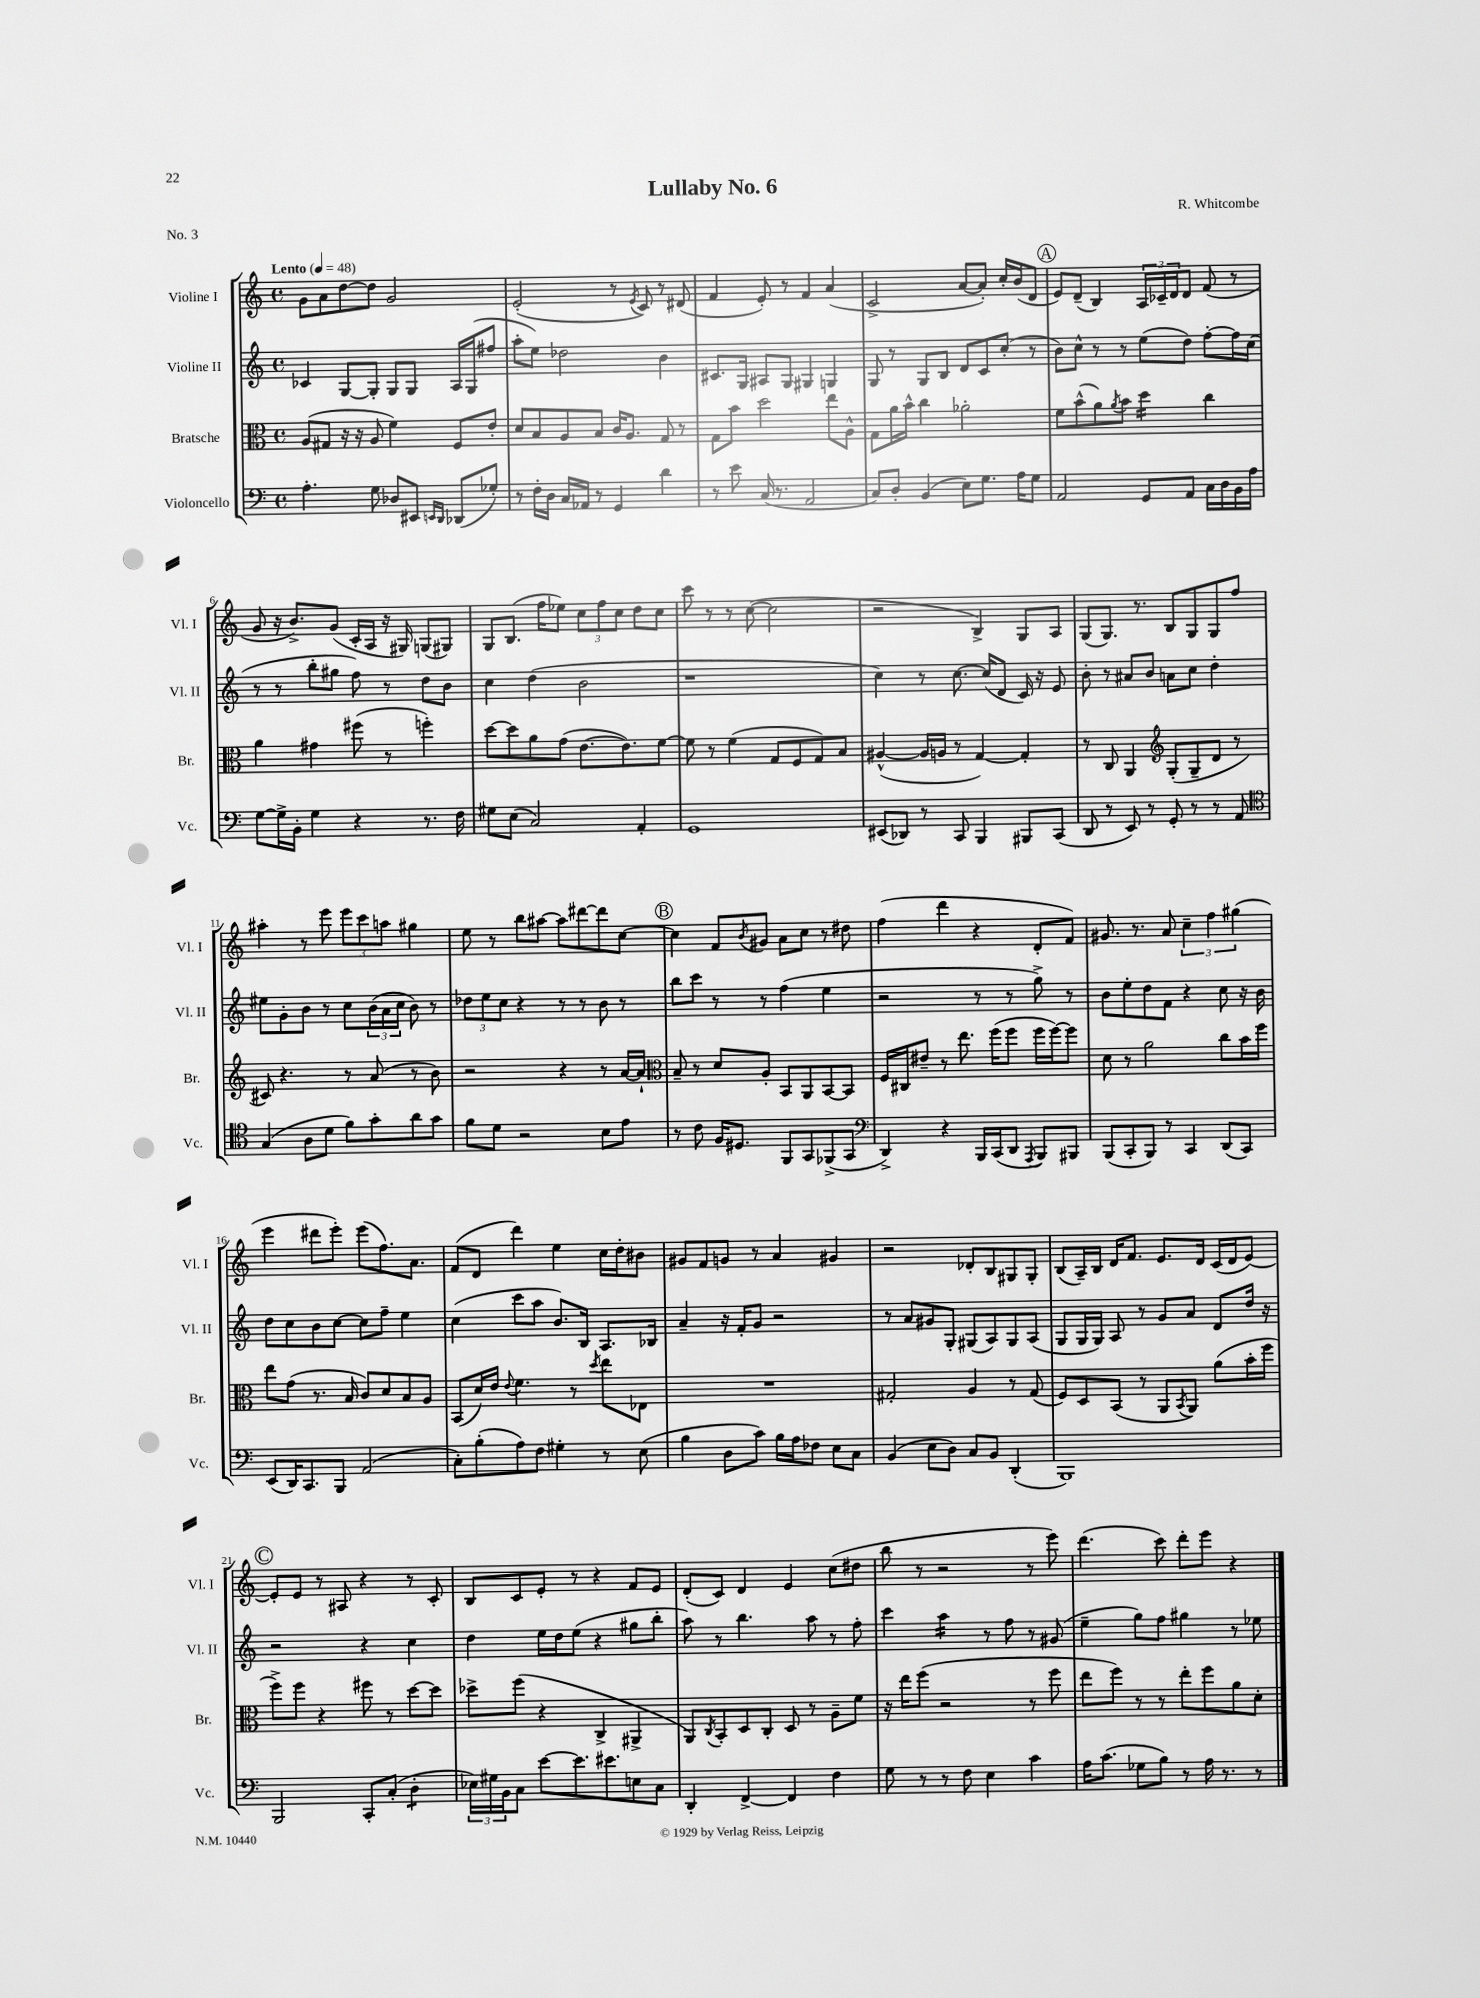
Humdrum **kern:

**kern	**kern	**kern	**kern
*staff4	*staff3	*staff2	*staff1
*clefF4	*clefC3	*clefG2	*clefG2
*k[]	*k[]	*k[]	*k[]
*M4/4	*M4/4	*M4/4	*M4/4
*met(c)	*met(c)	*met(c)	*met(c)
*MM48	*MM48	*MM48	*MM48
4.A'	(8A	4c-	8g
.	8G#	.	8a
.	16r	[8G	[8dd
.	16r	.	.
8G	8A	8G']	8dd]
8D-	4f)	8G	2g
8EE#	.	8G	.
16qqEE	.	.	.
16qqDD	.	.	.
(8DD-	8F	16A	.
.	.	(16G	.
8G-')	8e'	8ff#	.
=	=	=	=
8r	8d	8aa'	(2e'
16F'	8B	8ee)	.
16D	.	.	.
16C	8A	2dd-	.
16AA-	.	.	.
8r	8B	.	.
4GG	16c	.	8r
.	8.A	.	.
.	.	.	8qe
.	.	.	8c)
4d	8G	4b	8r
.	8r	.	(8d#
=	=	=	=
8r	8G	8.c#	4f
8e	8b	.	.
.	.	16G	.
(16C	2dd	8A#	8e')
8.r	.	.	.
.	.	8G	8r
2AA	.	4G#	4f
.	8ee	4G	(4a
.	8A^^	.	.
=	=	=	=
8C)	8G	8G	2c^
8D'	16a	8r	.
.	16b^^	.	.
(4BB	4cc	8G	.
.	.	8B	.
8E)	2a-'	8d	[8a
8.G	.	8c	8a'])
.	.	(8cc'	16cc'
16A	.	.	(16b
8G	.	8r	8d
=	=	=	=
2AA	8f	8b)	8e)
.	(8b^^	8cc^^	(8d~
.	8a)	8r	4B)
.	8qa	.	.
.	8b	8r	.
8GG	4dd	(8ee	24A
.	.	.	24c-~
.	.	.	24d
8AA	.	8dd)	8d
16C	4cc	[8ff'	(8f
16D	.	.	.
16BB	.	16ff]	8r
16A	.	(16cc	.
=	=	=	=
[8G	4a	8r	8g
16G^]	.	8r	16r
16BB'	.	.	8.b^)
4G	4g#	8bb'	.
.	.	8gg#	(8g
4r	(8ff#	8ff)	16c'
.	.	.	16A
.	8r	8r	16r
.	.	.	16G#)
8.r	4ff')	8dd	(8G
.	.	8b	8G#)
16F	.	.	.
=	=	=	=
8G#	[8dd	4cc	8G
(8E	8dd]	.	(8.B
2C)	8a	(4dd	.
.	.	.	16ff
.	(8g	.	8ee-)
.	[8.e	2b	12cc
.	.	.	12ff
.	.	.	12cc
.	8.e])	.	.
4AA'	.	.	8dd
.	[8f	.	8cc
=	=	=	=
1GG	8f]	1r	8ccc
.	8r	.	8r
.	(4f	.	8r
.	.	.	([8cc
.	8G	.	2cc]
.	8F	.	.
.	8G)	.	.
.	8B	.	.
=	=	=	=
(8EE#	([4A#^^	4cc)	2r
8DD-)	.	.	.
8r	16A#]	8r	.
.	16A	.	.
8CC	8r	[8.cc	.
4BBB	[4G)	.	4B^)
.	.	(16cc]	.
.	.	8d	.
8BBB#	4G']	16c)	8G
.	.	16r	.
(8CC	.	8e	8A
=	=	=	=
8DD	8r	8b'	(8G
8r	8C	8r	8.G)
8EE)	4AA	8a#	.
.	.	.	8.r
8r	.	8b	.
*	*clefG2	*	*
8GG'	(8G'	8a	8B
8r	8G~	8cc	8G
8r	8d	4dd'	8G
8AA	8r	.	8ff
=	=	=	=
*clefC4	*	*	*
(4G	8c#)	8ee#	4aa#'
.	4.r	8g'	.
8A	.	8b	8r
8d	.	8r	8eee
8f)	8r	8cc	12eee
.	.	.	12ccc
8g'	(8a	(24b	.
.	.	24a	12aa
.	.	24cc	.
8a	8r	8b)	4gg#
8g	8b)	8r	.
=	=	=	=
8f	2r	12dd-	8ee
.	.	12ee	.
8d	.	.	8r
.	.	12cc	.
2r	.	4r	8bb
.	.	.	[8aa#
.	4r	8r	8aa#]
.	.	8r	[8ddd#
8B	8r	8b	8ddd#]
8e	[16a	8r	[8cc
.	16a`]	.	.
=	=	=	=
*	*clefC3	*	*
8r	8B~	8bb	4cc]
8c	8r	8ccc	.
16F	8d	8r	8f
8.D#	.	.	.
.	.	.	8qb
.	8A'	8r	8g#
8FF	8BB	(4ff	8a
8GG	8AA	.	8cc
(8FF-^	[8BB	4ee	8r
8GG	8BB]	.	8dd#
=	=	=	=
*clefF4	*	*	*
4DD^)	16F	2r	(4ff
.	16C#	.	.
.	8e#~	.	.
4r	8r	.	4ddd
.	8.ee	.	.
16BBB	.	8r	4r
(16CC	(16ff	.	.
8DD	8ff	8r	.
8qAAA	.	.	.
8BBB)	16ff	8gg^)	8d'
.	[16ff)	.	.
8BBB#	8ff]	8r	8f)
=	=	=	=
(8BBB	8d	8b	8.g#
8CC'	8r	8ee'	.
.	.	.	8.r
8BBB)	2a	8dd	.
8r	.	8f	8a
4CC	.	4r	6cc~
.	.	.	6ff
(8DD	8cc	8cc	.
.	.	.	(6gg#
8CC)	16b	16r	.
.	16ff	16b	.
=	=	=	=
(8EE	8ee	8dd	4eee
16DD)	(8g	8cc	.
8.CC	.	.	.
.	8.r	8b	8ddd#
8BBB	.	[8cc	8eee')
.	16B	.	.
(2AA	8c)	8cc]	(8eee
.	8d	8ff~	8.ff)
.	8B	4ee	.
.	.	.	8.a
.	8A	.	.
=	=	=	=
8C')	(8BB	(4cc	(8f
(8B'	16d)	.	8d
.	16e	.	.
.	8qqe	.	.
8A)	4.f	8ccc	4ddd)
8F	.	8aa	.
4G#'	.	8.b)	4ee
.	8r	.	.
.	.	16B	.
.	8qdd	.	.
8r	8ee	8.A	16cc
.	.	.	16dd'
(8E	8E-	.	8b#
.	.	16B-	.
=	=	=	=
4B	1r	4a~	8g#
.	.	.	8f
8D	.	16r	8g
.	.	16f'	.
8c)	.	8g	8r
16B	.	2r	4a
16A	.	.	.
8F-	.	.	.
8E	.	.	4g#
8C	.	.	.
=	=	=	=
(4BB	2G#'	8r	2r
.	.	8a	.
8E	.	8g#	.
8D)	.	8G'	.
8C	4A	(8G#	8d-'
8BB	.	8A)	8B
(4DD'	8r	8G#	8G#
.	(8G#	(8A	8G#'
=	=	=	=
1BBB)	8F)	8G	(8B
.	8D	16G	16A~)
.	.	16G)	16B
.	(8BB	8A	16d
.	.	.	8.f
.	8r	8r	.
.	8AA	8g	8.e
.	8qBB	.	.
.	8AA)	8a	.
.	.	.	16d
.	(8a	8d	(16c
.	.	.	16d
.	16b'	16dd	[8e)
.	16ff	16r	.
=	=	=	=
2BBB	8ff^)	2r	8e']
.	8ff	.	8e
.	4r	.	8r
.	.	.	8A#
8CC'	8ff#	4r	4r
(8C'	8r	.	.
4D'	[8dd	4cc	8r
.	8dd]	.	8c'
=	=	=	=
24E-)	8dd-^	4dd	8B
24G#	.	.	.
24BB	.	.	.
8C	(8ff	.	8c
[8e	4r	16ee	8e'
.	.	16dd	.
8.e]	.	(8ee	8r
.	4C^	4r	4r
8.e#	.	.	.
8E	4AA#^	8gg#	8f
8C	.	8bb'	8e
=	=	=	=
4DD'	8AA)	8aa)	(8d'
.	8qC	.	.
.	8BB'	8r	8c)
[4FF^	8D	4.bb	4d
.	8C'	.	.
4FF]	8D	.	4e
.	8r	8aa	.
4F	8A~	8r	(8cc
.	8f	8ff'	8dd#
=	=	=	=
8G	16r	4ccc	8bb
.	16ee	.	.
8r	(8ff	.	8r
8r	2r	4aa	2r
8F	.	.	.
4E	.	8r	.
.	.	8ff	.
4c	8r	8r	8r
.	8ff	(8g#	8eee)
=	=	=	=
16A	8ee	4ee~	(4.ddd
(8.c	.	.	.
.	8ff)	.	.
8G-	8r	8gg)	.
8B)	8r	8ff	8ccc)
8r	8ee'	4gg#	8ddd'
16A	8ff	.	8eee
8.r	.	.	.
.	8a	8r	4r
8r	8d'	8ee-	.
==	==	==	==
*-	*-	*-	*-
